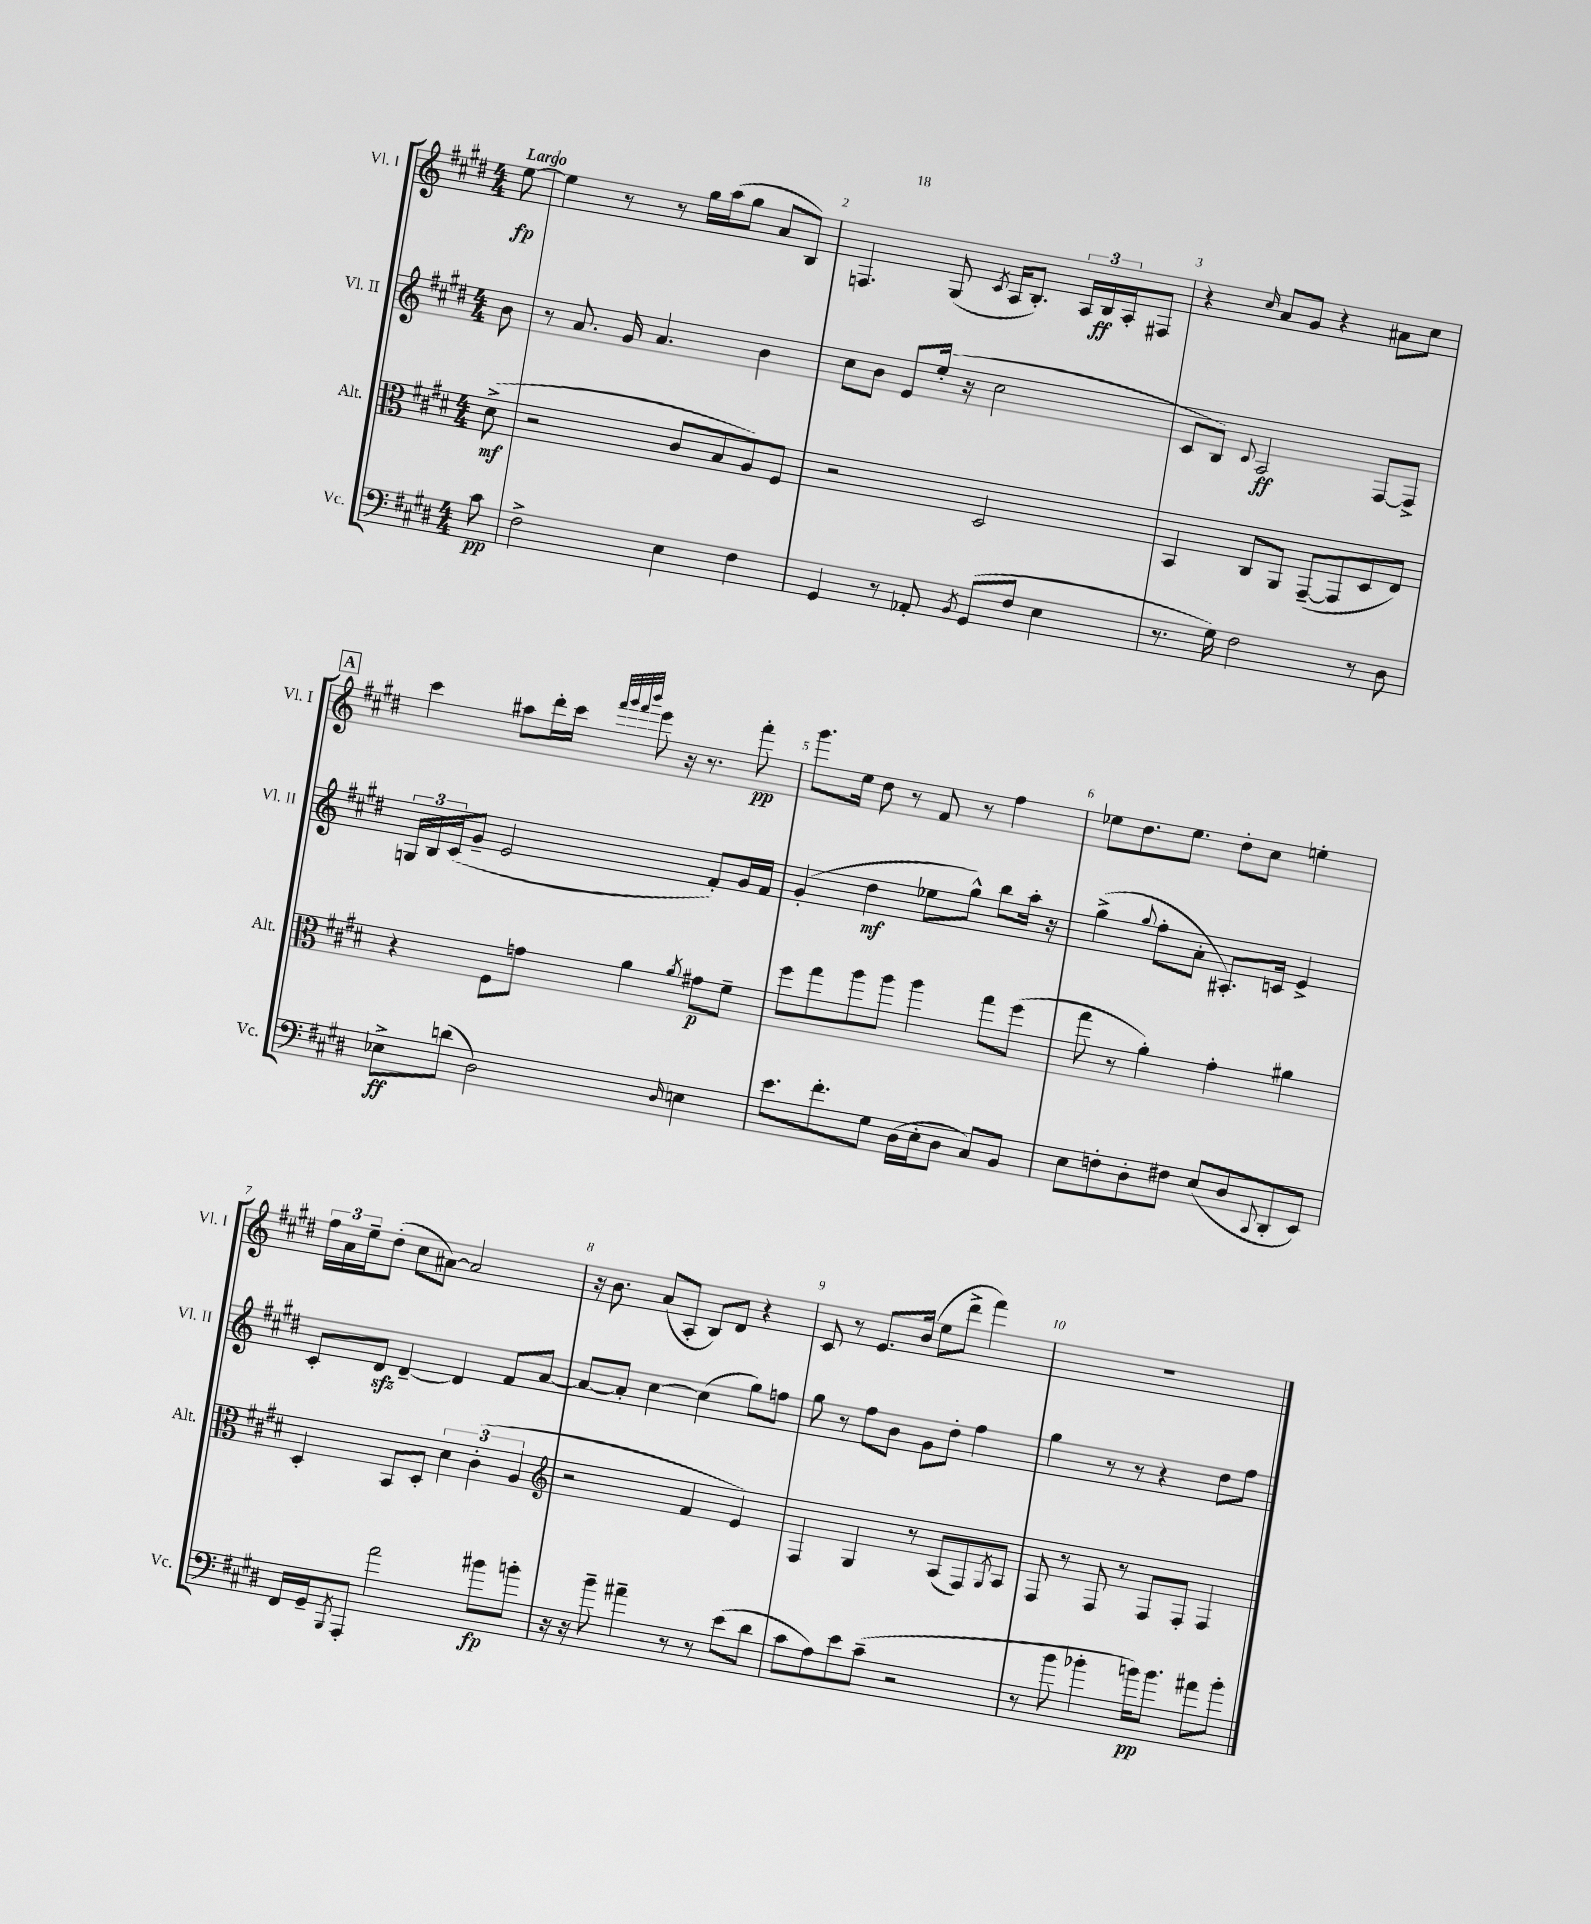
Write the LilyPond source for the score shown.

<<
\new StaffGroup <<
\new Staff = "s0" \with { instrumentName = "Vl. I" shortInstrumentName = "Vl. I" } {
    \clef treble \key e \major \numericTimeSignature \time 4/4 \partial 8 \tempo "Largo"
    e''8~\fp |
    e''4 r8 r8 gis''16 a''16( gis''8 a'8 b8) |
    f4. gis8( \acciaccatura { cis'8 } a16 b8.-.) \tuplet 3/2 { a16 b16\ff a16-. } fis8 |
    r4 \grace { cis''16 } a'8 gis'8 r4 ais'8 cis''8 |
    \mark \markup { \box "A" } cis'''4 ais''8 dis'''16-. cis'''16 \grace { fis'''32 gis'''32 fis'''32 b'''32 } e'''8 r16 r8. fis'''8-.\pp |
    gis'''8. e''16 dis''8 r8 fis'8 r8 fis''4 |
    ees''8 dis''8. ees''8. dis''8-. cis''8 e''4-. |
    \tuplet 3/2 { fis''16 a'16 e''16-- } dis''8-.( cis''8 ais'8~) ais'2 |
    r16 b'8. a'8( a8-. b8) dis'8 r4 |
    cis'8 r8 e'8. b'16( e''8 dis'''8-> fis'''4) |
    R1 \bar "|." |
}
\new Staff = "s1" \with { instrumentName = "Vl. II" shortInstrumentName = "Vl. II" } {
    \clef treble \key e \major \numericTimeSignature \time 4/4 \partial 8
    b'8 |
    r8 a'8. gis'16 a'4. b'4 |
    cis''8 b'8 e'8 e''16-.( r16 cis''2 |
    cis'8 b8) \appoggiatura { cis'8 } a2\ff fis8~ fis8-> |
    \mark \markup { \box "A" } \tuplet 3/2 { g16 b16 cis'16( } gis'8-- e'2 fis'8-.) gis'16 fis'16 |
    gis'4-.( dis''4\mf ees''8 gis''8-^) b''8 a''16-. r16 |
    gis''4->( \appoggiatura { gis''8 } fis''8-. a'8-. ais8.-.) c'16 e'4-> |
    cis'8-. dis'8\sfz dis'4~-- dis'4 fis'8 a'8~ |
    a'8~ a'8-. cis''4~ cis''4( gis''8) f''8 |
    gis''8 r8 fis''8 b'8 gis'8 dis''8-. fis''4 |
    gis''4 r8 r8 r4 dis''8 fis''8 \bar "|." |
}
\new Staff = "s2" \with { instrumentName = "Alt." shortInstrumentName = "Alt." } {
    \clef alto \key e \major \numericTimeSignature \time 4/4 \partial 8
    dis'8->\mf( |
    r2 cis'8 b8 a8) fis8 |
    r2 dis2 |
    b,4 cis8 a,8 gis,8~--( gis,8 dis8 e8) |
    \mark \markup { \box "A" } r4 fis8 g'8 a'4 \acciaccatura { a'8 } gis'8\p fis'8-- |
    fis''8 gis''8 a''8 a''8 a''4 gis''8 fis''8( |
    gis''8 r8 a'4-.) gis'4-. ais'4 |
    dis4-. b,8 dis8-. \tuplet 3/2 { dis'4 cis'4-.( a4 } |
    \clef treble r2 fis'4 e'4) |
    fis4 gis4 r8 a8( fis8) \acciaccatura { gis8 } a8 |
    fis8 r8 fis8 r8 fis8 fis8-. fis4 \bar "|." |
}
\new Staff = "s3" \with { instrumentName = "Vc." shortInstrumentName = "Vc." } {
    \clef bass \key e \major \numericTimeSignature \time 4/4 \partial 8
    cis'8\pp |
    fis2-> e4 fis4 |
    gis,4 r8 aes,8-. \acciaccatura { b,8 } gis,8( fis8 e4 |
    r8. gis16) fis2 r8 dis8 |
    \mark \markup { \box "A" } ees8->\ff d'8( dis2) \grace { dis16 } e4 |
    e'8. fis'8.-. gis8 dis16( e16-. dis8 cis8) b,8 |
    e8 f8-. dis8-. fis8 e8( dis8 \appoggiatura { cis,8 } dis,8-. e,8) |
    fis,16 gis,16-- \acciaccatura { b,,8 } a,,8-. a'2 bis'8\fp b'8-. |
    r16 r16 b'8-- ais'4-- r8 r8 e'8( dis'8 |
    cis'8 a8) e'8 cis'8--( r2 |
    r8 b'8 bes'4-. b'16\pp) b'8. ais'8 b'8-. \bar "|." |
}
>>
>>
\layout { \context { \Score \override BarNumber.break-visibility = ##(#f #t #t) barNumberVisibility = #all-bar-numbers-visible } }
